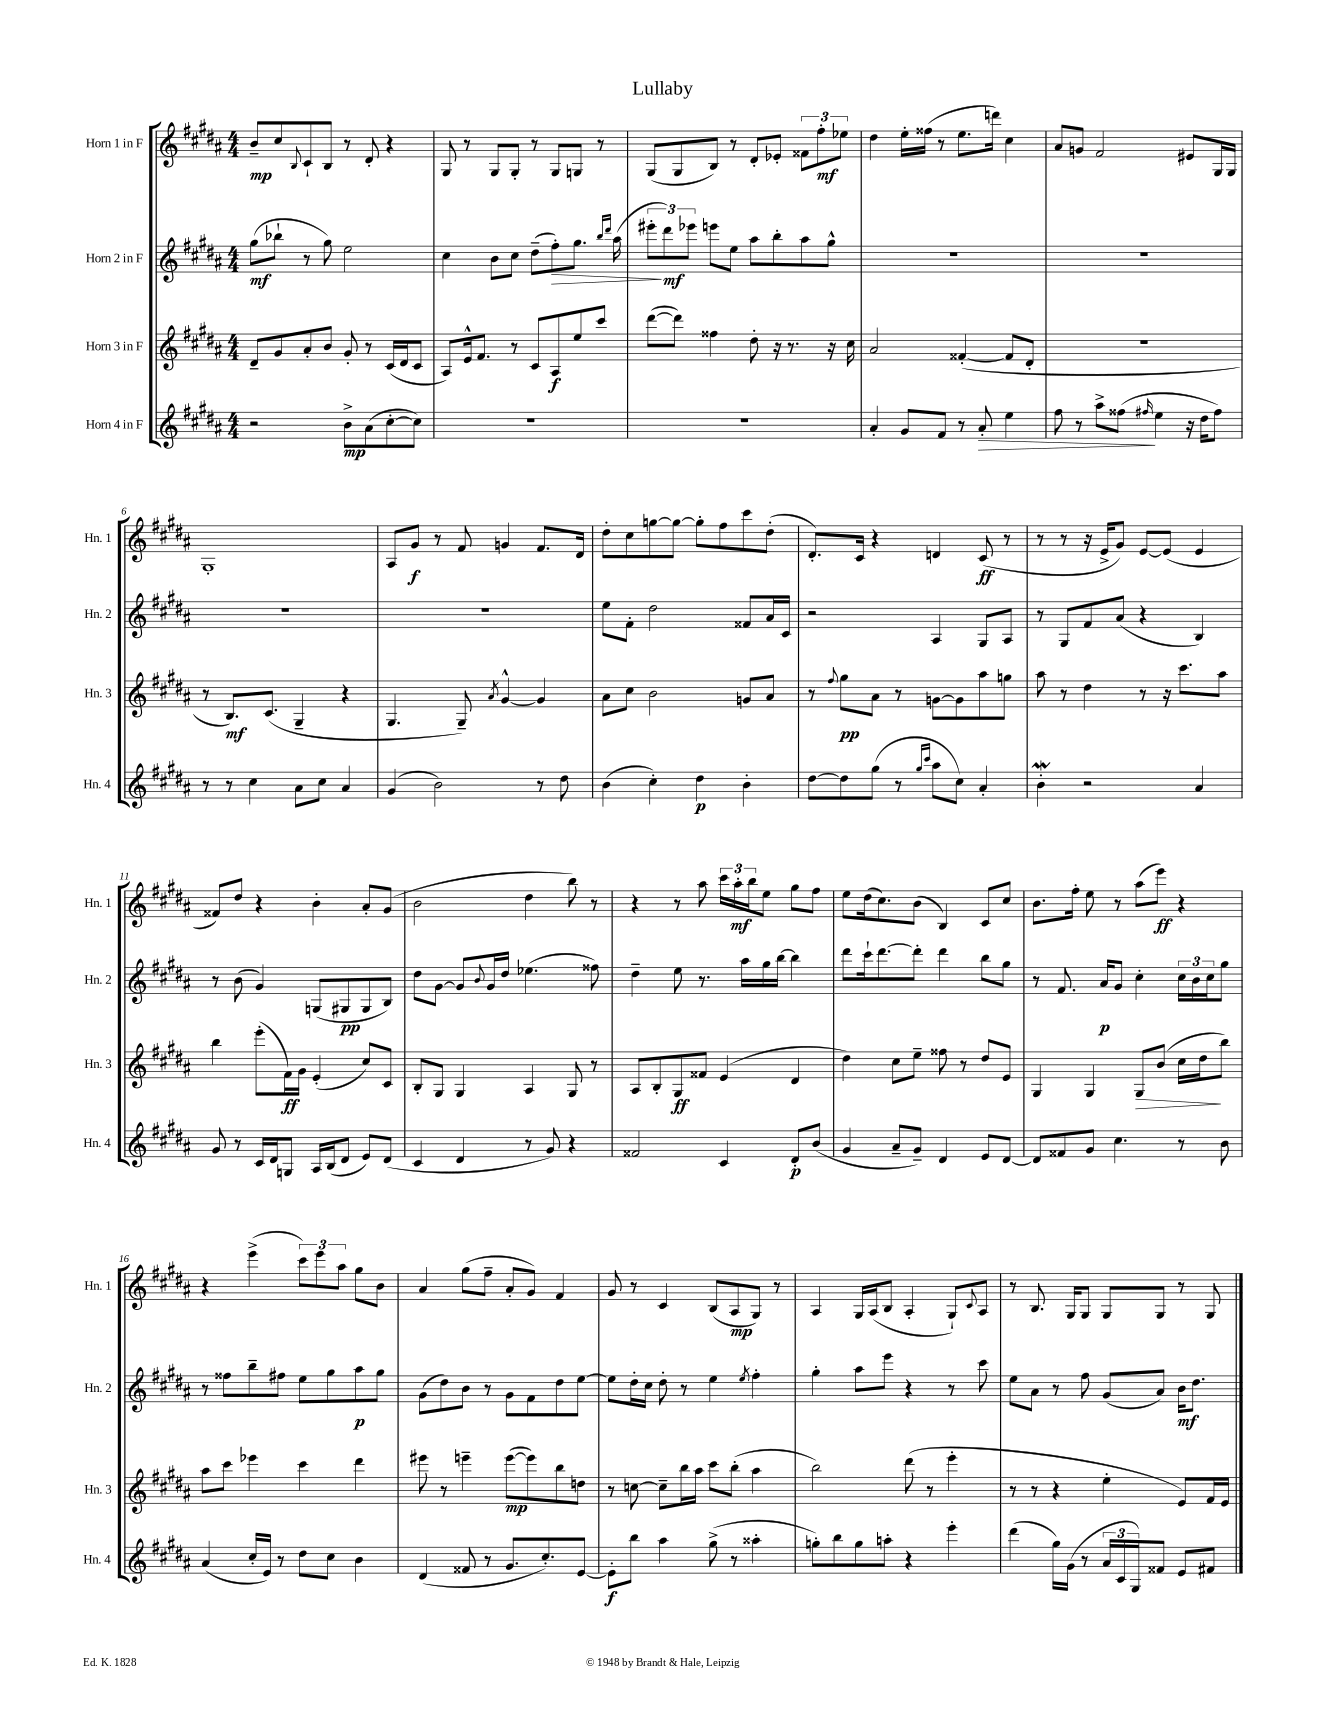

**kern	**kern	**kern	**kern
*staff4	*staff3	*staff2	*staff1
*clefG2	*clefG2	*clefG2	*clefG2
*k[f#c#g#d#a#]	*k[f#c#g#d#a#]	*k[f#c#g#d#a#]	*k[f#c#g#d#a#]
*M4/4	*M4/4	*M4/4	*M4/4
2r	8d#~/L	(8gg#\L	8b~/L
.	8g#/	8bb-`\J	8cc#/
.	.	.	8qqB/
.	8a#'/	8r	8c#`/
.	8b/J	8gg#\)	8B/J
8b^\L	8g#'/	2ee\	8r
(8a#\	8r	.	8d#'/
[8cc#'\	(16c#/LL	.	4r
.	16d#/J	.	.
8cc#\]J)	8c#/J	.	.
=	=	=	=
1r	8A#/L)	4cc#\	8G#/
.	16e^^/k	.	8r
.	8.f#/J	.	.
.	.	8b\L	8G#/L
.	8r	8cc#\J	8G#'/J
.	8c#/L	(8dd#~\L	8r
.	8A#/	8ff#'\)	8G#/L
.	8ee/	8.gg#\J	8G/J
.	8ccc#/J	.	8r
.	.	16qqbb/LL	.
.	.	16qqddd#/JJ	.
.	.	(16aa#\	.
=	=	=	=
1r	([8ddd#\L	12eee#'\L	(8G#/L
.	.	12ddd#\)	.
.	8ddd#\]J)	.	8G#/
.	.	12eee-\J	.
.	4ff##\	8eee\L	8B/J)
.	.	8ee\J	8r
.	8dd#'\	8aa#\L	8d#'/L
.	16r	8bb'\	8e-'/J
.	8.r	.	.
.	.	8aa#\	12f##\L
.	.	.	12ff#'\
.	16r	8gg#^^\J	.
.	.	.	12ee-\J
.	16cc#\	.	.
=	=	=	=
4a#'/	2a#/	1r	4dd#\
8g#/L	.	.	16ee'\LL
.	.	.	(16ff##\JJ
8f#/J	.	.	8r
8r	([4f##'/	.	8.ee\L
8a#'/	.	.	.
.	.	.	16ddd\Jk)
4ee\	8f##/]L	.	4cc#\
.	8d#'/J	.	.
=	=	=	=
8ff#\	1r	1r	8a#/L
8r	.	.	8g/J
8aa#^\L	.	.	2f#/
(8ff##\J	.	.	.
16qqff#/	.	.	.
4ee\	.	.	.
16r	.	.	8e#/L
16dd#\LK	.	.	.
8ff#\J)	.	.	16G#/L
.	.	.	16G#/JJ
=	=	=	=
8r	8r	1r	1G#'
8r	8.B/L)	.	.
4cc#\	.	.	.
.	(8.c#/J	.	.
8a#\L	4G#~/	.	.
8cc#\J	.	.	.
4a#/	4r	.	.
=	=	=	=
(4g#/	4.G#/	1r	8A#/L
.	.	.	8g#/J
2b\)	.	.	8r
.	8G#~/)	.	8f#/
.	8qa#/	.	.
.	[4g#^^/	.	4g/
8r	4g#/]	.	8.f#/L
8dd#\	.	.	.
.	.	.	16d#/Jk
=	=	=	=
(4b\	8a#\L	8ee\L	8dd#'\L
.	8cc#\J	8f#'\J	8cc#\
4cc#'\)	2b\	2dd#\	[8gg\
.	.	.	8gg\_J
4dd#\	.	.	8gg'\]L
.	.	.	8ff#\
4b'\	8g/L	8f##/L	8ccc#\
.	8a#/J	16a#/L	(8dd#'\J
.	.	16c#/JJ	.
=	=	=	=
[8dd#\L	8r	2r	8.d#'/L)
.	8qqff#/	.	.
8dd#\]	8gg#\L	.	.
.	.	.	16c#/Jk
(8gg#\J	8a#\J	.	4r
8r	8r	.	.
16qqgg#/LL	.	.	.
16qqccc#/JJ	.	.	.
8aa#\L	[8g\L	4A#/	4d/
8cc#\J)	8g\]	.	.
4a#'/	8aa#\	8G#/L	(8c#/
.	8gg\J	8A#/J	8r
=	=	=	=
4b'\	8aa#\	8r	8r
.	8r	8G#/L	8r
2r	4dd#\	8f#/	16r
.	.	.	16e^/LK
.	.	(8a#/J	8g#/J)
.	8r	4r	[8e/L
.	16r	.	(8e/]J
.	8.ccc#\L	.	.
4a#/	.	4B/)	4e/
.	8aa#\J	.	.
=	=	=	=
8g#/	4bb\	8r	8f##/L)
8r	.	(8b\	8dd#/J
16c#/LL	(8eee'\L	4g#/)	4r
16d#/J	.	.	.
8G/J	16f#\L)	.	.
.	16g#\JJ	.	.
16A#/LL	(4e'/	(8G/L	4b'\
(16B/J	.	.	.
8d#/J	.	8G#/	.
8e/L)	8cc#/L)	8G#/	8a#'/L
(8d#/J	8c#/J	8B/J)	(8g#/J
=	=	=	=
4c#/	8B'/L	8dd#\L	2b\
.	8G#/J	[8g#\J	.
4d#/	4G#/	8g#/]L	.
.	.	8qqb/	.
.	.	16g#/L	.
.	.	16dd#/JJ	.
8r	4A#/	(4.ee-\	4dd#\
8g#/)	.	.	.
4r	8G#/	.	8bb\)
.	8r	8ff##\)	8r
=	=	=	=
2f##/	8A#/L	4dd#~\	4r
.	8B'/	.	.
.	8G#/	8ee\	8r
.	8f##/J	8.r	8aa#\
4c#/	(4e/	.	24ccc#\LL
.	.	.	24aa#'\
.	.	16aa#\LL	.
.	.	.	24bb\J
.	.	16gg#\	8ee\J
.	.	[16bb\JJ	.
8d#'/L	4d#/	4bb\]	8gg#\L
(8b/J	.	.	8ff#\J
=	=	=	=
4g#/	4dd#\)	8ddd#\L	8ee\L
.	.	16ccc#`\k	(16dd#\k
.	.	[8.ddd#\	8.cc#\)
8a#~/L	8cc#\L	.	.
8g#~/J)	8ee~\J	8ddd#'\]J	(8b\J
4d#/	8ff##\	4ddd#\	4B/)
.	8r	.	.
8e/L	8dd#/L	8bb\L	8c#/L
[8d#/J	8e/J	8gg#\J	8cc#/J
=	=	=	=
8d#/]L	4G#/	8r	8.b\L
8f##/	.	8.f#/	.
.	.	.	16ff#'\Jk
8g#/J	4G#/	.	8ee\
.	.	16a#/LK	.
4.cc#\	.	8g#/J	8r
.	8G#/L	4cc#'\	(8aa#\L
.	(8b/J	.	8eee\J)
8r	16cc#\LL	24cc#\LL	4r
.	.	24b\	.
.	16dd#\J	.	.
.	.	24cc#\J	.
8b\	8bb\J)	8gg#\J	.
=	=	=	=
(4a#/	8aa#\L	8r	4r
.	8ccc#\J	8ff##\L	.
16cc#'/LL	4eee-\	8bb~\	(4eee^\
16e/JJ)	.	.	.
8r	.	8ff#\J	.
8dd#\L	4ccc#\	8ee\L	12ccc#\L)
.	.	.	12eee\
8cc#\J	.	8gg#\	.
.	.	.	12aa#\J
4b\	4ddd#\	8aa#\	8gg#\L
.	.	8gg#\J	8b\J
=	=	=	=
(4d#/	8eee#\	(8g#\L	4a#/
.	8r	8dd#\)	.
8f##/	4eee~\	8b\J	(8gg#\L
8r	.	8r	8ff#~\J
8.g#/L	([8eee\L	8g#\L	8a#'/L
.	8eee\])	8f#\	8g#/J)
8.cc#'/)	.	.	.
.	8bb\	8dd#\	4f#/
[8e/J	8dd\J	[8ee\J	.
=	=	=	=
8e'\]L	8r	8ee\]L	8g#/
8bb\J	[8cc\	16dd#'\L	8r
.	.	16cc#\JJ	.
4aa#\	8cc~\]L	8dd#'\	4c#/
.	16bb\L	8r	.
.	16aa#\JJ	.	.
(8gg#^\	8ccc#\L	4ee\	(8B/L
8r	(8bb'\J	.	8A#/
.	.	8qee/	.
4aa##'\	4aa#\	4ff#'\	8G#/J)
.	.	.	8r
=	=	=	=
8gg'\L)	2bb\)	4gg#'\	4A#/
8bb\	.	.	.
8gg\	.	8aa#\L	16G#/LL
.	.	.	(16A#/J
8aa'\J	.	8eee\J	8B/J
4r	(8ddd#\	4r	4A#'/
.	8r	.	.
4eee'\	4eee'\	8r	8G#`/L)
.	.	.	8qqc#/
.	.	8ccc#\	8A#/J
=	=	=	=
(4ddd#\	8r	8ee\L	8r
.	8r	8a#\J	8.B/
16gg#\LL)	4r	8r	.
(16g#\JJ	.	.	16G#/LK
8r	.	8ff#\	8G#/J
24a#/LL	4ee'\	(8g#/L	8G#/L
24c#/	.	.	.
24G#/J)	.	.	.
8f##/J	.	8a#/J)	8G#/J
8e/L	8e/L)	16b\LK	8r
.	.	8.dd#\J	.
8f#/J	16f#/L	.	8G#/
.	16e/JJ	.	.
==	==	==	==
*-	*-	*-	*-
